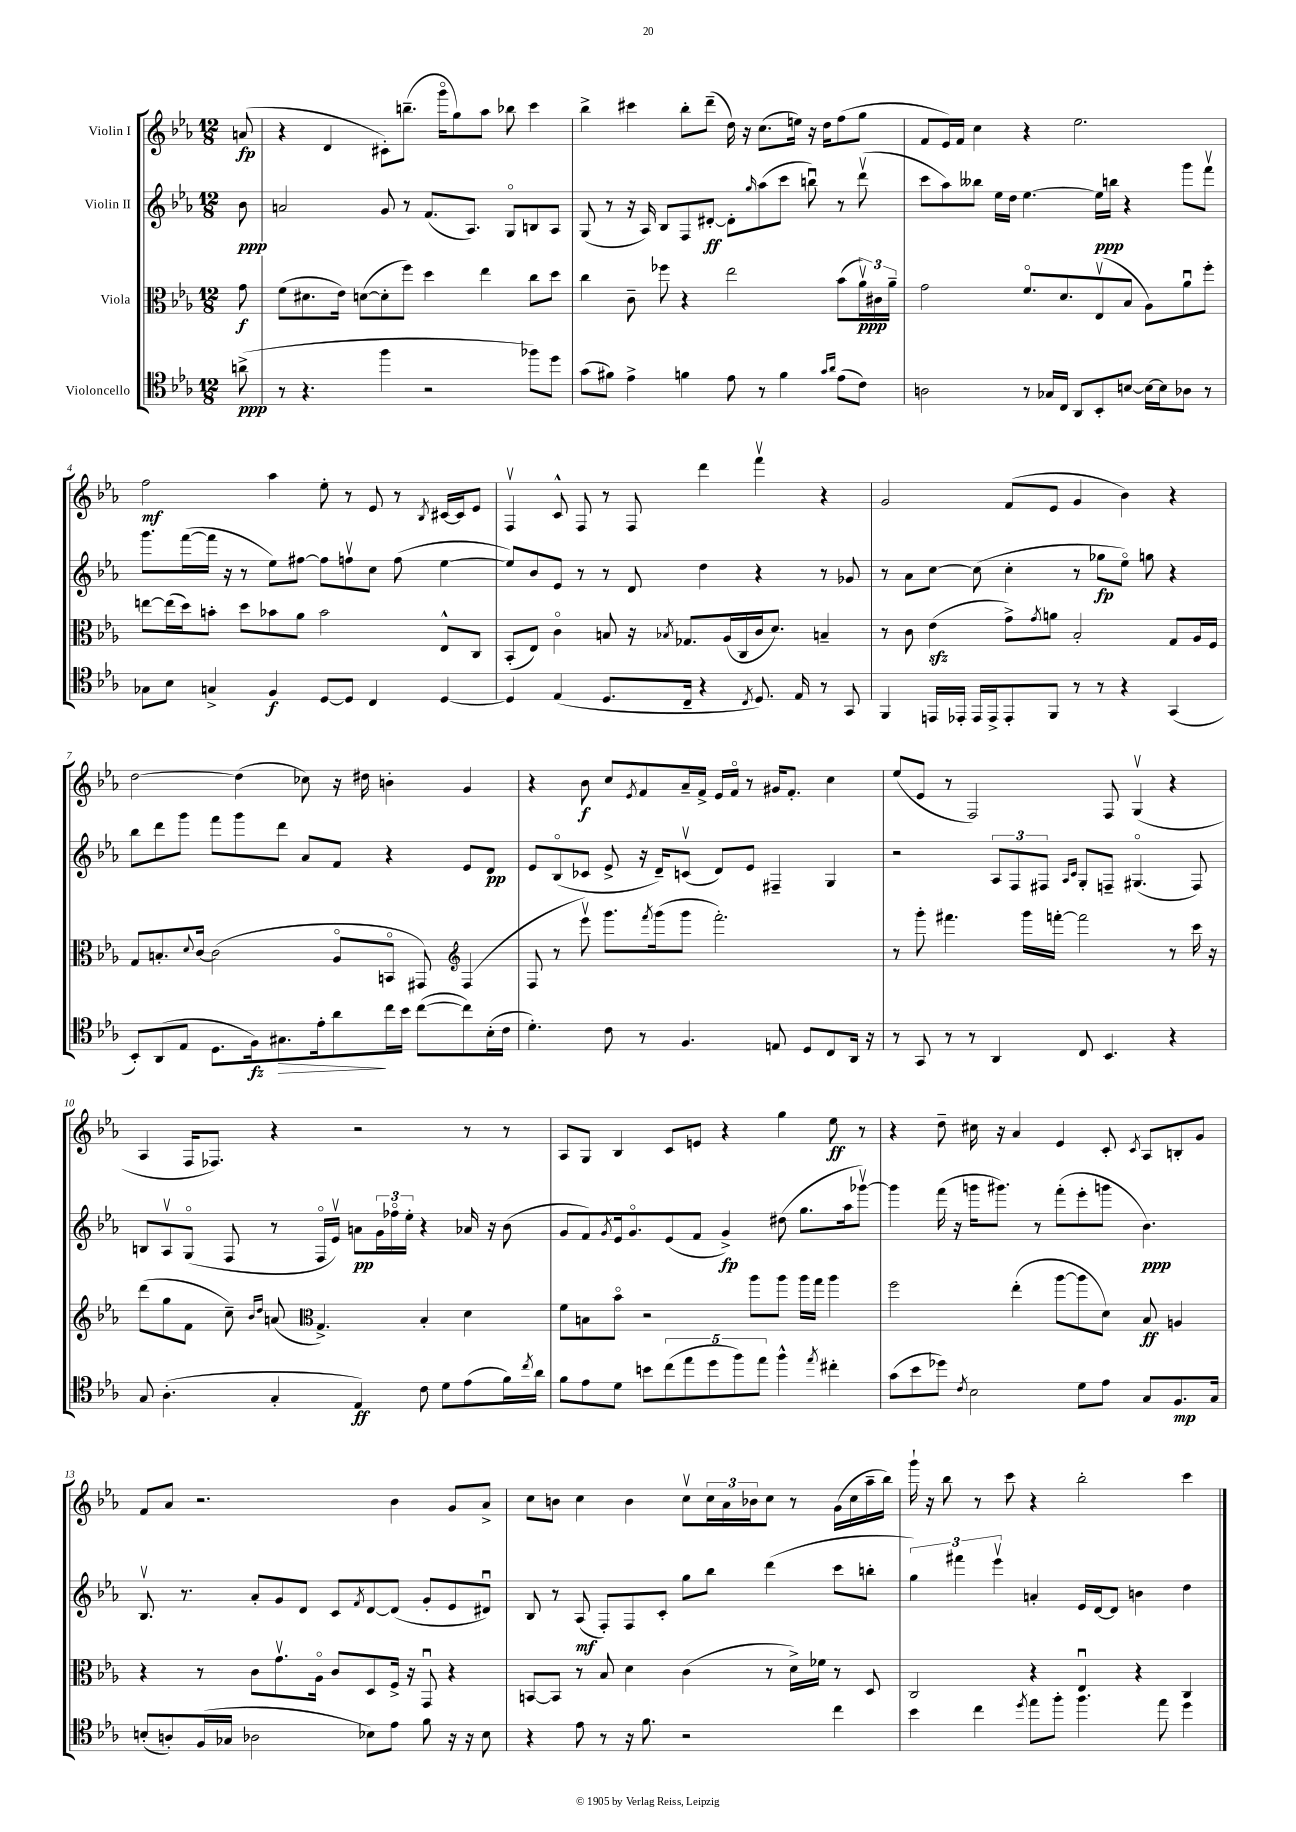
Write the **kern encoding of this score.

**kern	**dynam	**kern	**dynam	**kern	**dynam	**kern	**dynam
*part4	*part4	*part3	*part3	*part2	*part2	*part1	*part1
*staff4	*staff4	*staff3	*staff3	*staff2	*staff2	*staff1	*staff1
*I"Violoncello	*	*I"Viola	*	*I"Violin II	*	*I"Violin I	*
*clefC4	*	*clefC3	*	*clefG2	*	*clefG2	*
*k[b-e-a-]	*	*k[b-e-a-]	*	*k[b-e-a-]	*	*k[b-e-a-]	*
*M12/8	*	*M12/8	*	*M12/8	*	*M12/8	*
=	=	=	=	=	=	=	=
(8an^\	ppp	8g\	f	8b-\	ppp	(8an/	fp
=1	=1	=1	=1	=1	=1	=1	=1
8r	.	(8f\L	.	2an/	.	4r	.
4.r	.	8.d#X\	.	.	.	.	.
.	.	.	.	.	.	4d/	.
.	.	16e-\Jk)	.	.	.	.	.
.	.	([8dn\L	.	.	.	.	.
4ff\	.	8d'\]	.	8g/	.	8c#X'\L)	.
.	.	8ff\J)	.	8r	.	(8.bbn~\J	.
2r	.	4dd\	.	(8.f/L	.	.	.
.	.	.	.	.	.	16ggg\KL	.
.	.	.	.	.	.	8gg\)	.
.	.	.	.	8.A-/J)	.	.	.
.	.	4ee-\	.	.	.	8aa-\J	.
.	.	.	.	8G/L	.	8bb-X\	.
8ff-X\L)	.	8cc\L	.	8Bn/	.	4ccc\	.
8dd\J	.	8dd\J	.	8A-/J	.	.	.
=2	=2	=2	=2	=2	=2	=2	=2
(8g\L	.	4cc\	.	(8G/	.	4bb-^\	.
8f#X\J)	.	.	.	8r	.	.	.
4e-^\	.	8c~\	.	16r	.	4ccc#X\	.
.	.	.	.	16A-/)	.	.	.
.	.	8ff-X\	.	8B-/L	.	.	.
4fn\	.	4r	.	8F/	.	8bb-'\L	.
.	.	.	.	[8d#X'/J	ff	(8ddd~\J	.
8e-\	.	2ee-\	.	8d#'\L]	.	16dd\)	.
.	.	.	.	.	.	16r	.
.	.	.	.	16qqgg/	.	.	.
8r	.	.	.	(8aa-\	.	(8.cc\L	.
4f\	.	.	.	8ccc\J	.	.	.
.	.	.	.	.	.	16een\Jk)	.
.	.	.	.	8bbnu\)	.	16r	.
.	.	.	.	.	.	16dd\KL	.
16qqg/LL	.	.	.	.	.	.	.
16qqa-/JJ	.	.	.	.	.	.	.
(8e-\L	.	(8b-\L	.	8r	.	(8ff\	.
8c\J)	.	24a-v\L)	ppp	(8dddv\	.	8gg\J	.
.	.	24c#X\	.	.	.	.	.
.	.	24a-~\JJ	.	.	.	.	.
=3	=3	=3	=3	=3	=3	=3	=3
2An\	.	2g\	.	8ccc\L	.	8f/L	.
.	.	.	.	8aa-\)	.	16e-/L)	.
.	.	.	.	.	.	16f/JJ	.
.	.	.	.	8bb--X\J	.	4cc\	.
.	.	.	.	16ee-\LL	.	.	.
.	.	.	.	16dd\JJ	.	.	.
8r	.	8.f/L	.	[4.ee-\	.	4r	.
16G-X/LL	.	.	.	.	.	.	.
16C/JJ	.	8.d/	.	.	.	.	.
8AA-/L	.	.	.	.	.	2.ee-\	.
8BB-'/	.	(8E-v/	.	16ee-\LL]	ppp	.	.
.	.	.	.	16bbn\JJ	.	.	.
[8Bn/J	.	8B-/J	.	4r	.	.	.
16B\LL_	.	8A-\L)	.	.	.	.	.
16B\J]	.	.	.	.	.	.	.
8A-X\J	.	8a-u\	.	8ggg\L	.	.	.
8r	.	8ff'\J	.	8fffv\J	.	.	.
!!LO:LB:g=z
=4	=4	=4	=4	=4	=4	=4	=4
8G-X\L	.	[8een\L	.	8.ggg\L	.	2ff\	mf
8B-\J	.	(16ee\L]	.	.	.	.	.
.	.	16dd\J)	.	([16fff\L	.	.	.
4Gn^/	.	8bn'\J	.	16fff\JJ]	.	.	.
.	.	.	.	16r	.	.	.
.	.	8dd\L	.	8r	.	.	.
4F/	f	8b-X\	.	8ee-\L)	.	4aa-\	.
.	.	8a-\J	.	[8ff#X\J	.	.	.
[8D/L	.	2b-\	.	8ff#\L]	.	8ee-'\	.
8D/J]	.	.	.	8ffnv\	.	8r	.
4C/	.	.	.	8cc\J	.	8e-/	.
.	.	.	.	(8ff\	.	8r	.
.	.	.	.	.	.	8qB-/	.
[4D/	.	8E-^^/L	.	[4ee-\	.	[16c#X/LL	.
.	.	.	.	.	.	16c#/J]	.
.	.	8C/J	.	.	.	8e-/J	.
=5	=5	=5	=5	=5	=5	=5	=5
4D/]	.	(8BB-'/L	.	8ee-/L])	.	4Fv/	.
.	.	8E-/J)	.	8b-/	.	.	.
(4E-/	.	4c\	.	8e-/J	.	8c^^/	.
.	.	.	.	8r	.	8F/	.
8.D/L	.	8Bn/	.	8r	.	8r	.
.	.	16r	.	8d/	.	8F/	.
.	.	8qB-X/	.	.	.	.	.
16C~/Jk	.	8.G-X/L	.	.	.	.	.
4r	.	.	.	4dd\	.	4ddd\	.
.	.	(16A-/L	.	.	.	.	.
.	.	16C/	.	.	.	.	.
8qC/	.	.	.	.	.	.	.
8.D/)	.	16c/J	.	4r	.	4fffv\	.
.	.	8.d/J)	.	.	.	.	.
16E-/	.	.	.	.	.	.	.
8r	.	4Bn~/	.	8r	.	4r	.
8GG/	.	.	.	8g-X/	.	.	.
=6	=6	=6	=6	=6	=6	=6	=6
4FF/	.	8r	.	8r	.	2g/	.
.	.	8c\	.	8a-\L	.	.	.
16EEn/LL	.	(4e-zz\	.	[8cc\J	.	.	.
16EE-X'/JJ	.	.	.	.	.	.	.
16EE-/LL	.	.	.	(8cc\]	.	.	.
16EE-^/J	.	.	.	.	.	.	.
8EE-'/	.	8g^\L)	.	4cc'\	.	(8f/L	.
.	.	8qg/	.	.	.	.	.
8FF/J	.	8an\J	.	.	.	8e-/J	.
8r	.	2B-'/	.	8r	.	4g/	.
8r	.	.	.	8gg-X\L	fp	.	.
4r	.	.	.	8ee-\J)	.	4b-\)	.
.	.	.	.	8ggn\	.	.	.
(4GG/	.	8G/L	.	4r	.	4r	.
.	.	16A-/L	.	.	.	.	.
.	.	16F/JJ	.	.	.	.	.
!!LO:LB:g=z
=7	=7	=7	=7	=7	=7	=7	=7
8BB-'/L)	.	8G/L	.	8bb-\L	.	[2dd\	.
(8AA-/	.	8.Bn'/	.	8ddd\	.	.	.
8E-/J	.	.	.	8ggg\J	.	.	.
.	.	8qqd/	.	.	.	.	.
.	.	[16c/Jk	.	.	.	.	.
8.D\L	.	(2c\]	.	8fff\L	.	.	.
.	.	.	.	8ggg\	.	(4dd\]	.
16F\k)	fz	.	.	.	.	.	.
!	!LO:HP:b	!	!	!	!	!	!
8.G#X\	>	.	.	8ddd\J	.	.	.
.	.	.	.	8a-/L	.	8cc-X\)	.
16e-'\k	.	.	.	.	.	.	.
8a-\	.	8A-/L	.	8f/J	.	16r	.
.	.	.	.	.	.	16dd#X\	.
16cc\L	]	8BBn/J	.	4r	.	4bn'\	.
16b-\JJ	.	.	.	.	.	.	.
([8cc\L	.	8GG#X/)	.	.	.	.	.
*	*	*clefG2	*	*	*	*	*
8cc\])	.	(4F/	.	8e-/L	.	4g/	.
(16B-'\L	.	.	.	8d/J	pp	.	.
16c\JJ	.	.	.	.	.	.	.
=8	=8	=8	=8	=8	=8	=8	=8
4.d'\)	.	8F/	.	8e-/L	.	4r	.
.	.	8r	.	(8B-/	.	.	.
.	.	8eee-v\)	.	8c-X/J	.	8b-\	f
8c\	.	8.ggg\L	.	8e-^/	.	8cc/L	.
.	.	.	.	.	.	8qe-/	.
8r	.	.	.	16r	.	8f/	.
.	.	8qfff/	.	.	.	.	.
.	.	(16ggg\k	.	16d~/KL)	.	.	.
4.F/	.	8ggg\J	.	(8cnv/J	.	16a-~/L	.
.	.	.	.	.	.	16f^/JJ	.
.	.	2.fff'\)	.	8d/L)	.	16e-/LL	.
.	.	.	.	.	.	16f/JJ	.
.	.	.	.	8e-/J	.	8r	.
8En/	.	.	.	4F#X~/	.	16g#X/KL	.
.	.	.	.	.	.	8.f'/J	.
8D/L	.	.	.	.	.	.	.
8C/	.	.	.	4G/	.	4cc\	.
16AA-/Jk	.	.	.	.	.	.	.
16r	.	.	.	.	.	.	.
=9	=9	=9	=9	=9	=9	=9	=9
8r	.	8r	.	2r	.	(8ee-/L	.
8GG/	.	8ggg'\	.	.	.	8e-/J	.
8r	.	4.fff#X\	.	.	.	8r	.
8r	.	.	.	.	.	2F/)	.
4AA-/	.	.	.	12A-/L	.	.	.
.	.	.	.	12F/	.	.	.
.	.	16ggg\LL	.	.	.	.	.
.	.	.	.	12F#X/J	.	.	.
.	.	[16fffn'\JJ	.	.	.	.	.
.	.	.	.	16qqA-/LL	.	.	.
.	.	.	.	16qqc/JJ	.	.	.
8C/	.	2fff\]	.	8G'/L	.	.	.
4.BB-/	.	.	.	8Fn~/J	.	8F/	.
.	.	.	.	(4.G#X/	.	(4Gv/	.
4r	.	8r	.	.	.	4r	.
.	.	16ccc\	.	8F/)	.	.	.
.	.	16r	.	.	.	.	.
!!LO:LB:g=z
=10	=10	=10	=10	=10	=10	=10	=10
8G/	.	(8ddd\L	.	8Bn/L	.	4A-/	.
(4.A-'\	.	8gg\	.	8A-v/	.	.	.
.	.	8f\J	.	(8G/J	.	16F/KL	.
.	.	.	.	.	.	8.F-X/J)	.
.	.	8cc~\)	.	8F/	.	.	.
.	.	16qqb-/LL	.	.	.	.	.
.	.	16qqdd/JJ	.	.	.	.	.
4G'/	.	(8an/	.	8r	.	4r	.
*	*	*clefC3	*	*	*	*	*
.	.	4.G^/)	.	16F/LL	.	.	.
.	.	.	.	16e-v/JJ)	.	.	.
4E-/)	ff	.	.	8an\L	pp	2r	.
.	.	.	.	24g\L	.	.	.
.	.	.	.	24ff-X\	.	.	.
.	.	.	.	24ee-'\JJ	.	.	.
8c\	.	4B-'/	.	4r	.	.	.
8d\L	.	.	.	.	.	.	.
(8e-\	.	4d\	.	16a-X/	.	8r	.
.	.	.	.	16r	.	.	.
16f\L)	.	.	.	(8b-\	.	8r	.
8qcc/	.	.	.	.	.	.	.
16a-\JJ	.	.	.	.	.	.	.
=11	=11	=11	=11	=11	=11	=11	=11
8f\L	.	8f\L	.	8g/L	.	8A-/L	.
8e-\	.	8Bn\	.	8f/)	.	8G/J	.
.	.	.	.	8qg/	.	.	.
8d\J	.	8b-\J	.	16e-/k	.	4B-/	.
.	.	.	.	8.g/	.	.	.
8bn\L	.	2r	.	.	.	.	.
(10cc\	.	.	.	(8e-/	.	8c/L	.
10ee-\	.	.	.	.	.	.	.
.	.	.	.	8f/J	.	8en/J	.
10dd\	.	.	.	.	.	.	.
.	.	.	.	4g^/)	fp	4r	.
10ff\)	.	.	.	.	.	.	.
.	.	8aa-\L	.	.	.	.	.
10ee-\J	.	.	.	.	.	.	.
4ff^^\	.	8aa-\J	.	(8dd#X\	.	4gg\	.
.	.	16aa-\LL	.	8.gg\L	.	.	.
.	.	16gg\JJ	.	.	.	.	.
8qee-/	.	.	.	.	.	.	.
4cc#X'\	.	4aa-\	.	.	.	8ee-\	ff
.	.	.	.	16aa-\k	.	.	.
.	.	.	.	[8ggg-Xv\J)	.	8r	.
=12	=12	=12	=12	=12	=12	=12	=12
(8g\L	.	2ff\	.	4ggg-\]	.	4r	.
8b-\	.	.	.	.	.	.	.
8dd-X\J)	.	.	.	(16fff\	.	8dd~\	.
.	.	.	.	16r	.	.	.
8qc/	.	.	.	.	.	.	.
2B-\	.	.	.	16gggn\KL	.	16cc#X\	.
.	.	.	.	8.ggg#X\J)	.	16r	.
.	.	(4ee-'\	.	.	.	4a-/	.
.	.	.	.	8r	.	.	.
.	.	[8aa-\L	.	(8fff'\L	.	4e-/	.
8d\L	.	8aa-\]	.	8eee-'\	.	.	.
8e-\J	.	8d\J)	.	8gggn\J	.	8c'/	.
.	.	.	.	.	.	8qc/	.
8G/L	.	8B-/	ff	4.b-\)	ppp	8A-/L	.
8.F/	mp	4An/	.	.	.	8Bn'/	.
.	.	.	.	.	.	8g/J	.
16G/Jk	.	.	.	.	.	.	.
!!LO:LB:g=z
=13	=13	=13	=13	=13	=13	=13	=13
(8Bn'/L	.	4r	.	8.B-v/	.	8f/L	.
8An'/)	.	.	.	.	.	8a-/J	.
.	.	.	.	8.r	.	.	.
(16F/L	.	8r	.	.	.	2.r	.
16G-X/JJ	.	.	.	.	.	.	.
2A-X\	.	8c\L	.	8a-'/L	.	.	.
.	.	8.gv\	.	8g/	.	.	.
.	.	.	.	8d/J	.	.	.
.	.	16A-\Jk	.	.	.	.	.
.	.	8c/L	.	8c/L	.	.	.
.	.	.	.	8qf/	.	.	.
8B-X\L)	.	8D/	.	[8d/	.	.	.
8e-\J	.	16F^/Jk	.	(8d/J]	.	4b-\	.
.	.	16r	.	.	.	.	.
8f\	.	8GGu/	.	8g'/L	.	.	.
16r	.	4r	.	8e-/	.	8g/L	.
16r	.	.	.	.	.	.	.
8B-\	.	.	.	8d#Xu/J)	.	8a-^/J	.
=14	=14	=14	=14	=14	=14	=14	=14
4r	.	[8BBn/L	.	8B-/	.	8cc\L	.
.	.	8BB/J]	.	8r	.	8bn\J	.
8e-\	.	8r	.	(8A-/	mf	4cc\	.
8r	.	8B-/	.	8F'/L)	.	.	.
16r	.	4d\	.	8F/	.	4b\	.
8.f\	.	.	.	.	.	.	.
.	.	.	.	8c'/J	.	.	.
2r	.	(4c\	.	8gg\L	.	8ccv\L	.
.	.	.	.	8bb-\J	.	24cc\L	.
.	.	.	.	.	.	24a-\	.
.	.	.	.	.	.	24b-X\J	.
.	.	8r	.	(4ddd\	.	8cc\J	.
.	.	16d^\LL)	.	.	.	8r	.
.	.	16f-X\JJ	.	.	.	.	.
4cc\	.	8r	.	8ccc\L	.	(16g\LL	.
.	.	.	.	.	.	16cc\	.
.	.	8D/	.	8bbn'\J	.	16aa-~\	.
.	.	.	.	.	.	16bb-\JJ)	.
=15	=15	=15	=15	=15	=15	=15	=15
4b-\	.	2C/	.	6gg\)	.	16ggg`\	.
.	.	.	.	.	.	16r	.
.	.	.	.	.	.	8bb-\	.
.	.	.	.	6fff#X\	.	.	.
4cc\	.	.	.	.	.	8r	.
.	.	.	.	6eee-v\	.	.	.
.	.	.	.	.	.	8ccc\	.
8qdd/	.	.	.	.	.	.	.
8ee-\L	.	4r	.	4an'/	.	4r	.
8ff'\J	.	.	.	.	.	.	.
4.ff\	.	4E-u/	.	16e-/LL	.	2bb-'\	.
.	.	.	.	[16d/J	.	.	.
.	.	.	.	8d/J]	.	.	.
.	.	4r	.	4bn\	.	.	.
8ee-\	.	.	.	.	.	.	.
4dd\	.	4C/	.	4dd\	.	4ccc\	.
==	==	==	==	==	==	==	==
*-	*-	*-	*-	*-	*-	*-	*-
